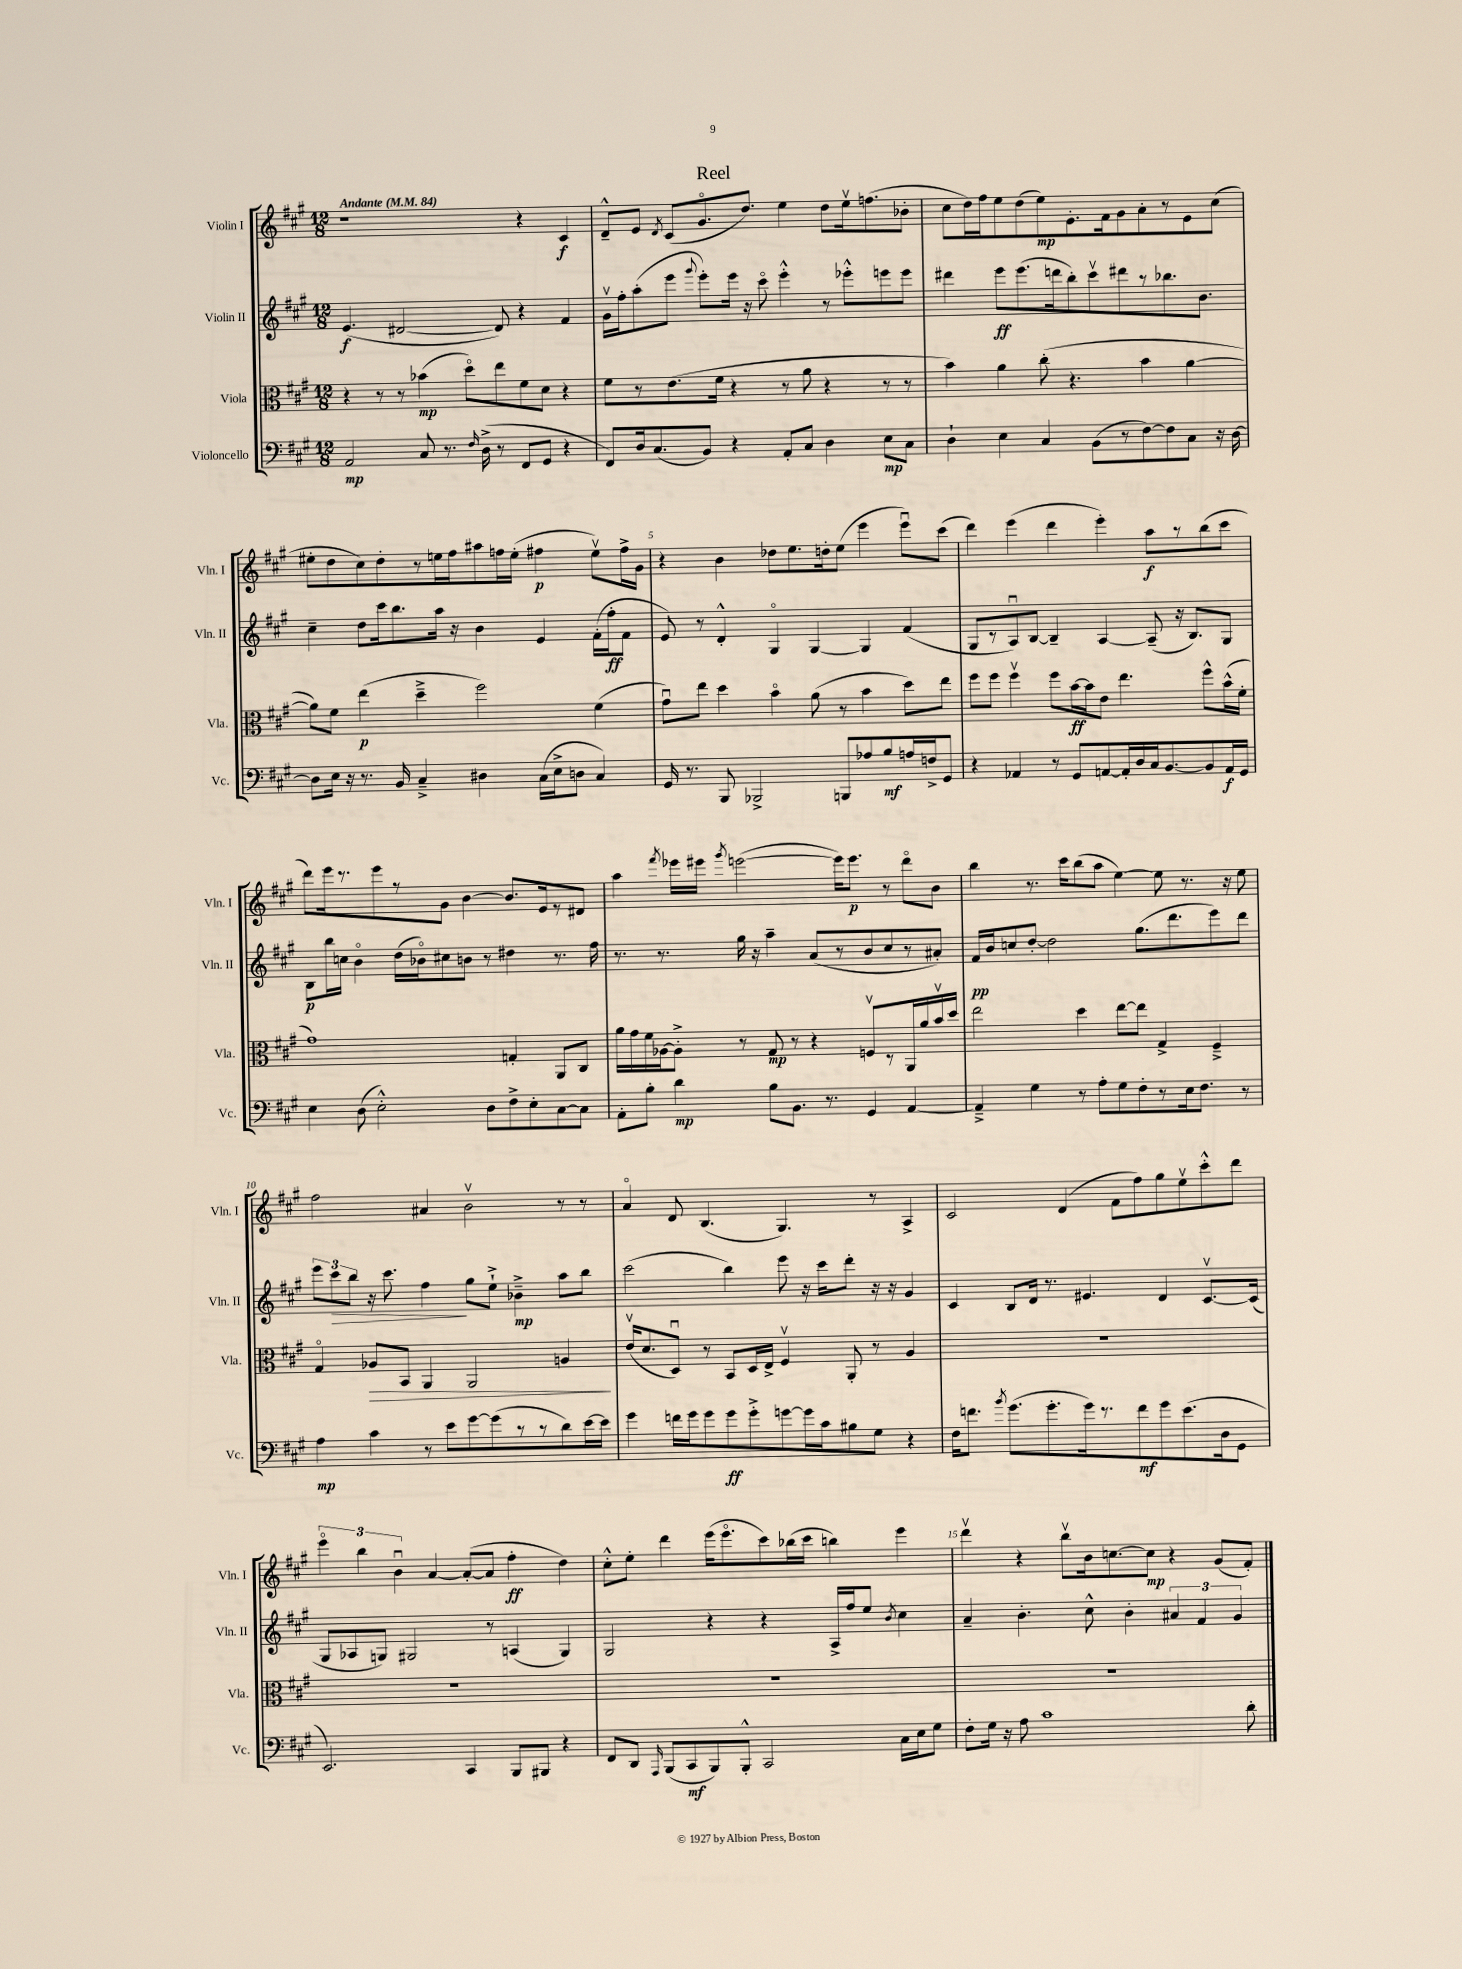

**kern	**kern	**kern	**kern
*staff4	*staff3	*staff2	*staff1
*clefF4	*clefC3	*clefG2	*clefG2
*k[f#c#g#]	*k[f#c#g#]	*k[f#c#g#]	*k[f#c#g#]
*M12/8	*M12/8	*M12/8	*M12/8
*MM84	*MM84	*MM84	*MM84
2AA	4r	(4.e	1r
.	8r	.	.
.	8r	[2d#	.
8C#	(4b-	.	.
8.r	.	.	.
.	8ddo)	.	.
16qqF#	.	.	.
(16D^	.	.	.
8r	8ee	8d#])	.
8FF#	8f#	4r	4r
8GG#	8d	.	.
4r	4r	4f#	4c#
=	=	=	=
8FF#)	8f#	16g#v	8d~^^
.	.	16ff#'	.
16D	8r	(8aa'	8e
(8.C#	.	.	.
.	.	.	8qd
.	(8.e	8eee	(8c#
.	.	8qqggg#	.
8BB)	.	8eee')	8.g#o
.	16f#	.	.
4r	4r	16eee	.
.	.	16r	8.dd)
.	.	8ccc#o	.
8AA'	8r	4eee'^^	4ee
8C#	8a	.	.
4D	4r	8r	8dd
.	.	8eee-'^^	16eev
.	.	.	(8.ff
8E	8r	8eee	.
8C#	8r	8eee	8b-'
=	=	=	=
4D`	4b)	4ddd#	8cc#
.	.	.	16dd)
.	.	.	16ff#
4E	4a	8eee	8ee
.	.	(8.eee	(8dd
4C#	(8cc#'	.	8ee)
.	.	16ddd	.
.	4.r	8bb')	8.e'
(8BB	.	8ccc#v	.
.	.	.	16f#
8r	.	8ddd#	8g#
[8F#)	4b	8r	8a'
8F#]	.	8.bb-	8r
8C#	[4a	.	8e
.	.	8.b	.
16r	.	.	(8cc#
[16D	.	.	.
=	=	=	=
8D]	8a])	4cc#~	8ee#'
16E	8f#	.	8dd
16r	.	.	.
8.r	(4ee	8dd	8cc#)
.	.	16ccc#	8dd'
16BB	.	8.bb	.
4C#~^	4dd~^	.	8r
.	.	16aa	16ee
.	.	16r	16ff#
4D#	2ff#)	4b	8aa#
.	.	.	16ff
.	.	.	(16ee'
(16C#	.	4e	4ff#
16E^	.	.	.
8D	.	.	.
4C#)	(4f#	(16f#'	8eev)
.	.	16ff#'	.
.	.	8f#	16ff#^
.	.	.	16g#
=	=	=	=
16GG#	8g#u)	8e)	4r
8.r	.	.	.
.	8ee	8r	.
8BBB	4dd	4d'^^	4b
2BBB-^	.	.	.
.	4bo	4G#o	8dd-
.	.	.	8.ee
.	(8a	[4G#	.
.	.	.	16dd'
8BBB	8r	.	(8ee
8A-	4b	4G#]	4eee
8B	.	.	.
16A	8dd)	(4f#	8eeeu)
16F^	.	.	.
8GG#	8ee	.	(8ccc#
=	=	=	=
4r	8ff#	8G#	4ddd)
.	8ff#	8r	.
4AA-	4ff#v	8Au)	(4eee
.	.	[8B	.
8r	8ff#	4B~]	4ddd
8GG#	[16b	.	.
.	16b]	.	.
[8AA	8e	[4A	4eee')
16AA']	4.ee	.	.
16D	.	.	.
16C#	.	(8A~]	8aa
[8.BB	.	.	.
.	.	16r	8r
.	.	8.B)	.
8BB]	8ff#^^	.	(8bb
16AA	(16b^^	8G#	8ccc#
16GG#	16f#'	.	.
=	=	=	=
4E	1g#)	8B	8ddd)
.	.	16bb	16eee
.	.	16cc	8.r
(8D	.	4bo	.
2E'^^)	.	.	8eee
.	.	(16dd	8r
.	.	16b-o)	.
.	.	8cc#	8g#
.	.	8b	[4b
8D	.	8r	.
8F#^	4G'	4dd#	8.b]
8E'	.	.	.
.	.	.	16e
[8C#	8AA	8.r	8r
8C#]	8C#	.	8d#
.	.	16ff#	.
=	=	=	=
8AA'	16a	8.r	4aa
.	16g#	.	.
8B'	16f#	.	.
.	[16A-	8.r	.
.	.	.	8qfff#
4d	8A-'^]	.	16eee-
.	.	.	16eee#
.	.	.	8qggg#
.	8r	16gg#	([2eee
.	.	16r	.
8B	8G#	4aa~	.
8.BB	8r	.	.
.	4r	(8a	.
8.r	.	.	.
.	.	8r	16eee])
.	.	.	8.eee
4GG#	8Fv	8b	.
.	8r	8cc#	8r
[4AA	16AA	8r	8dddo
.	16a	.	.
.	16bv	8a#')	8b
.	16dd	.	.
=	=	=	=
4AA~^]	2ee	16f#	4bb
.	.	16b	.
.	.	8cc	.
4G#	.	[8dd'	8.r
.	.	2dd]	.
.	.	.	16ccc#
8r	4dd	.	(8bb
8A'	.	.	8aa
8G#	[8ee	.	[4ee)
8F#'	8ee]	(8.gg#	.
8r	4G#^	.	8ee]
.	.	8.ddd	.
16E	.	.	8.r
8.F#	.	.	.
.	4F#~^	8eee)	.
.	.	.	16r
8r	.	8ddd	8ee
=	=	=	=
4A	4G#o	12eee	2ff#
.	.	12ccc#	.
.	.	12bb	.
4c#	8A-	16r	.
.	.	8.ccc#	.
.	8BB	.	.
8r	4AA	4ff#	4a#
8e	.	.	.
[8g#	2AA	8gg#	2bv
(8g#]	.	8ee`^	.
8r	.	4b-~^	.
8r	.	.	.
8d)	4A	8aa	8r
[16e	.	8bb	8r
16e]	.	.	.
=	=	=	=
4g#	(16ev	(2ccc#	4ao
.	8.d	.	.
16f	8Du)	.	8d
16g#	.	.	.
8g#	8r	.	(4.B
8g#	8BB	4bb)	.
8g#'^	16D	.	.
.	16E^	.	.
[8g	4F#v	8eee	4.G#)
16g]	.	16r	.
16c#	.	16ccc#	.
8B#	8AA'	8ddd'	.
8G#	8r	16r	8r
.	.	16r	.
4r	4A	4g#	4A^
=	=	=	=
16F#	1.r	4c#	2c#
8.f	.	.	.
8qb	.	.	.
(8.g#	.	8B	.
.	.	16d	.
8.g#'	.	8.r	.
.	.	.	(4d
16g#)	.	4.e#	.
8.r	.	.	.
.	.	.	8f#
8f	.	.	8ff#)
8g#	.	4d	8gg#
(8.e	.	.	8eev
.	.	[8.c#v	8ccc#'^^
16D	.	.	.
8GG#	.	.	8ddd
.	.	(16c#]	.
=	=	=	=
2.EE)	1.r	8G#	6eeeo
.	.	8A-	.
.	.	.	6bb
.	.	8G)	.
.	.	.	6bu
.	.	2G#	.
.	.	.	[4a
4CC#	.	.	(8a'_
.	.	8r	8a]
8BBB	.	(4A	4ff#'
8BBB#	.	.	.
4r	.	4G#)	4dd)
=	=	=	=
8FF#	1.r	2G#	8cc#'^^
8DD	.	.	8ee'
16qqAAA	.	.	.
(8BBB	.	.	4ddd
8CC#	.	.	.
8BBB)	.	4r	(16eee
.	.	.	8.eeeo
8BBB'^^	.	.	.
2CC#	.	4r	8ccc#)
.	.	.	(16bb-
.	.	.	16ccc#
.	.	16A^	4bb)
.	.	16ff#	.
.	.	8ee	.
.	.	8qb	.
16C#	.	4cc#	4eee
16E	.	.	.
8G#	.	.	.
=	=	=	=
8F#'	1.r	4a~	4dddv
16G#	.	.	.
16r	.	.	.
8A	.	4.b'	4r
1c#	.	.	.
.	.	.	8bbv
.	.	8cc#^^	16b
.	.	.	[8.cc
.	.	4b'	.
.	.	.	8cc]
.	.	6a#	4r
.	.	6f#	.
.	.	.	(8g#
.	.	6g#	.
8d'	.	.	8f#')
==	==	==	==
*-	*-	*-	*-
